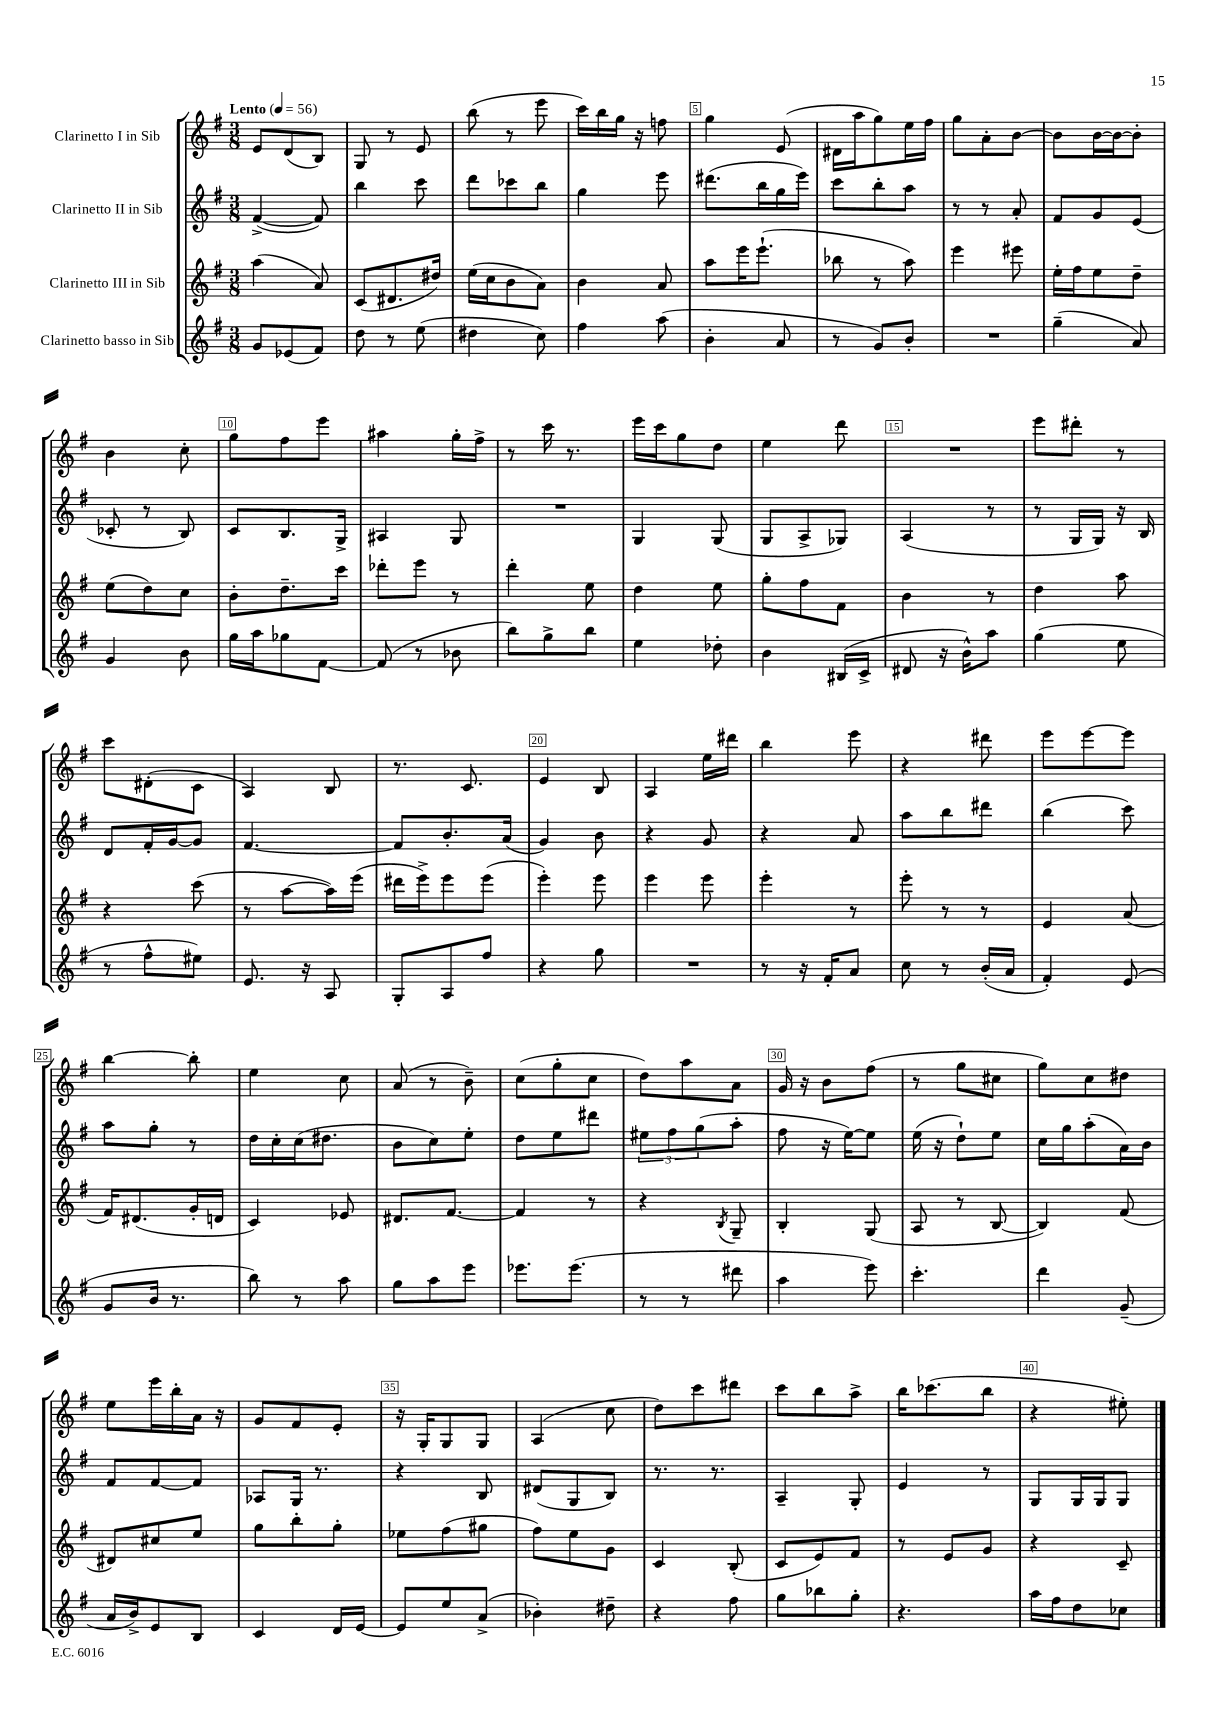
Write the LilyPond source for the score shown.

<<
\new StaffGroup <<
\new Staff = "s0" \with { instrumentName = "Clarinetto I in Sib" } {
    \clef treble \key g \major \numericTimeSignature \time 3/8 \tempo "Lento" 4 = 56
    e'8 d'8( b8) |
    g8 r8 e'8 |
    b''8( r8 e'''8 |
    c'''16) b''16 g''16 r16 f''8 |
    g''4 e'8( |
    dis'16 a''16 g''8) e''16 fis''16 |
    g''8 a'8-. b'8~ |
    b'8 b'16~ b'16~ b'8-. |
    b'4 c''8-. |
    g''8 fis''8 e'''8 |
    ais''4 g''16-. fis''16-> |
    r8 c'''16 r8. |
    e'''16 c'''16 g''8 d''8 |
    e''4 d'''8 |
    R4. |
    e'''8 dis'''8-. r8 |
    c'''8 dis'8-.( c'8 |
    a4) b8 |
    r8. c'8. |
    e'4 b8 |
    a4 e''16 dis'''16 |
    b''4 e'''8 |
    r4 dis'''8 |
    e'''8 e'''8~ e'''8 |
    b''4~ b''8-. |
    e''4 c''8 |
    a'8( r8 b'8--) |
    c''8( g''8-. c''8 |
    d''8) a''8 a'8 |
    g'16 r16 b'8 fis''8( |
    r8 g''8 cis''8 |
    g''8) c''8 dis''8 |
    e''8 e'''16 b''16-. a'16 r16 |
    g'8 fis'8 e'8-. |
    r16 g16-. g8 g8 |
    a4( c''8 |
    d''8) c'''8 dis'''8 |
    c'''8 b''8 a''8-> |
    b''16 ces'''8.( b''8 |
    r4 eis''8-.) \bar "|." |
}
\new Staff = "s1" \with { instrumentName = "Clarinetto II in Sib" } {
    \clef treble \key g \major \numericTimeSignature \time 3/8
    fis'4~->( fis'8) |
    b''4 c'''8 |
    d'''8 ces'''8 b''8 |
    g''4 e'''8 |
    dis'''8.( b''16 g''16 e'''16) |
    c'''8 b''8-. a''8 |
    r8 r8 a'8-. |
    fis'8 g'8 e'8( |
    ces'8-. r8 b8) |
    c'8 b8. g16-> |
    ais4 g8 |
    R4. |
    g4 g8( |
    g8 a8-> ges8) |
    a4( r8 |
    r8 g16 g16) r16 b16 |
    d'8 fis'16-. g'16~ g'8 |
    fis'4.~ |
    fis'8 b'8.-. a'16( |
    g'4) b'8 |
    r4 g'8 |
    r4 a'8 |
    a''8 b''8 dis'''8 |
    b''4( c'''8) |
    a''8 g''8-. r8 |
    d''16 c''16-. c''16( dis''8. |
    b'8 c''8) e''8-. |
    d''8 e''8 dis'''8 |
    \tuplet 3/2 { eis''8 fis''8 g''8( } a''8-. |
    fis''8 r16 e''16~) e''8 |
    e''16( r16 d''8-!) e''8 |
    c''16 g''16 a''8-.( a'16) b'16 |
    fis'8 fis'8~ fis'8 |
    aes8 g16 r8. |
    r4 b8 |
    dis'8( g8 b8) |
    r8. r8. |
    a4-- g8-. |
    e'4 r8 |
    g8 g16 g16 g8 \bar "|." |
}
\new Staff = "s2" \with { instrumentName = "Clarinetto III in Sib" } {
    \clef treble \key g \major \numericTimeSignature \time 3/8
    a''4( a'8) |
    c'8( dis'8. dis''16) |
    e''16( c''16 b'8 a'8) |
    b'4 a'8 |
    a''8 e'''16 e'''8.-!( |
    bes''8 r8 a''8) |
    e'''4 eis'''8 |
    e''16-. fis''16 e''8 d''8-- |
    e''8( d''8) c''8 |
    b'8-. d''8.-- c'''16 |
    des'''8-. e'''8 r8 |
    d'''4-. e''8 |
    d''4 e''8 |
    g''8-. fis''8 fis'8 |
    b'4 r8 |
    d''4 a''8 |
    r4 c'''8( |
    r8 a''8~ a''16) e'''16( |
    dis'''16 e'''16->) e'''8 e'''8( |
    e'''4-.) e'''8 |
    e'''4 e'''8 |
    e'''4-. r8 |
    e'''8-. r8 r8 |
    e'4 a'8( |
    fis'16) dis'8.( g'16-. d'16 |
    c'4) ees'8 |
    dis'8. fis'8.~ |
    fis'4 r8 |
    r4 \acciaccatura { b8 } g8-- |
    b4-. g8( |
    a8 r8 b8~ |
    b4) fis'8( |
    dis'8) cis''8 e''8 |
    g''8 b''8-. g''8-. |
    ees''8 fis''8( gis''8 |
    fis''8) e''8 g'8 |
    c'4 b8-.( |
    c'8 e'8) fis'8 |
    r8 e'8 g'8 |
    r4 c'8-- \bar "|." |
}
\new Staff = "s3" \with { instrumentName = "Clarinetto basso in Sib" } {
    \clef treble \key g \major \numericTimeSignature \time 3/8
    g'8 ees'8( fis'8) |
    d''8 r8 e''8( |
    dis''4 c''8) |
    fis''4 a''8( |
    b'4-. a'8 |
    r8 g'8) b'8-. |
    R4. |
    g''4--( a'8) |
    g'4 b'8 |
    g''16 a''16 ges''8 fis'8~ |
    fis'8( r8 bes'8 |
    b''8) g''8-> b''8 |
    e''4 des''8-. |
    b'4 bis16( c'16-> |
    dis'8 r16 b'16-^) a''8 |
    g''4( e''8 |
    r8 fis''8-^ eis''8) |
    e'8. r16 a8 |
    g8-. a8 fis''8 |
    r4 g''8 |
    R4. |
    r8 r16 fis'16-. a'8 |
    c''8 r8 b'16-.( a'16 |
    fis'4-.) e'8( |
    g'8 b'16 r8. |
    b''8) r8 a''8 |
    g''8 a''8 e'''8 |
    ees'''8. ees'''8.( |
    r8 r8 dis'''8 |
    a''4 e'''8) |
    c'''4.-. |
    d'''4 g'8--( |
    a'16 b'16->) e'8 b8 |
    c'4 d'16 e'16~ |
    e'8 e''8 a'8->( |
    bes'4-.) dis''8-- |
    r4 fis''8 |
    g''8 bes''8 g''8-. |
    r4. |
    a''16 fis''16 d''8 ces''8 \bar "|." |
}
>>
>>
\layout { \context { \Score \override BarNumber.break-visibility = ##(#f #t #t) barNumberVisibility = #(every-nth-bar-number-visible 5) \override BarNumber.stencil = #(make-stencil-boxer 0.1 0.3 ly:text-interface::print) } }
